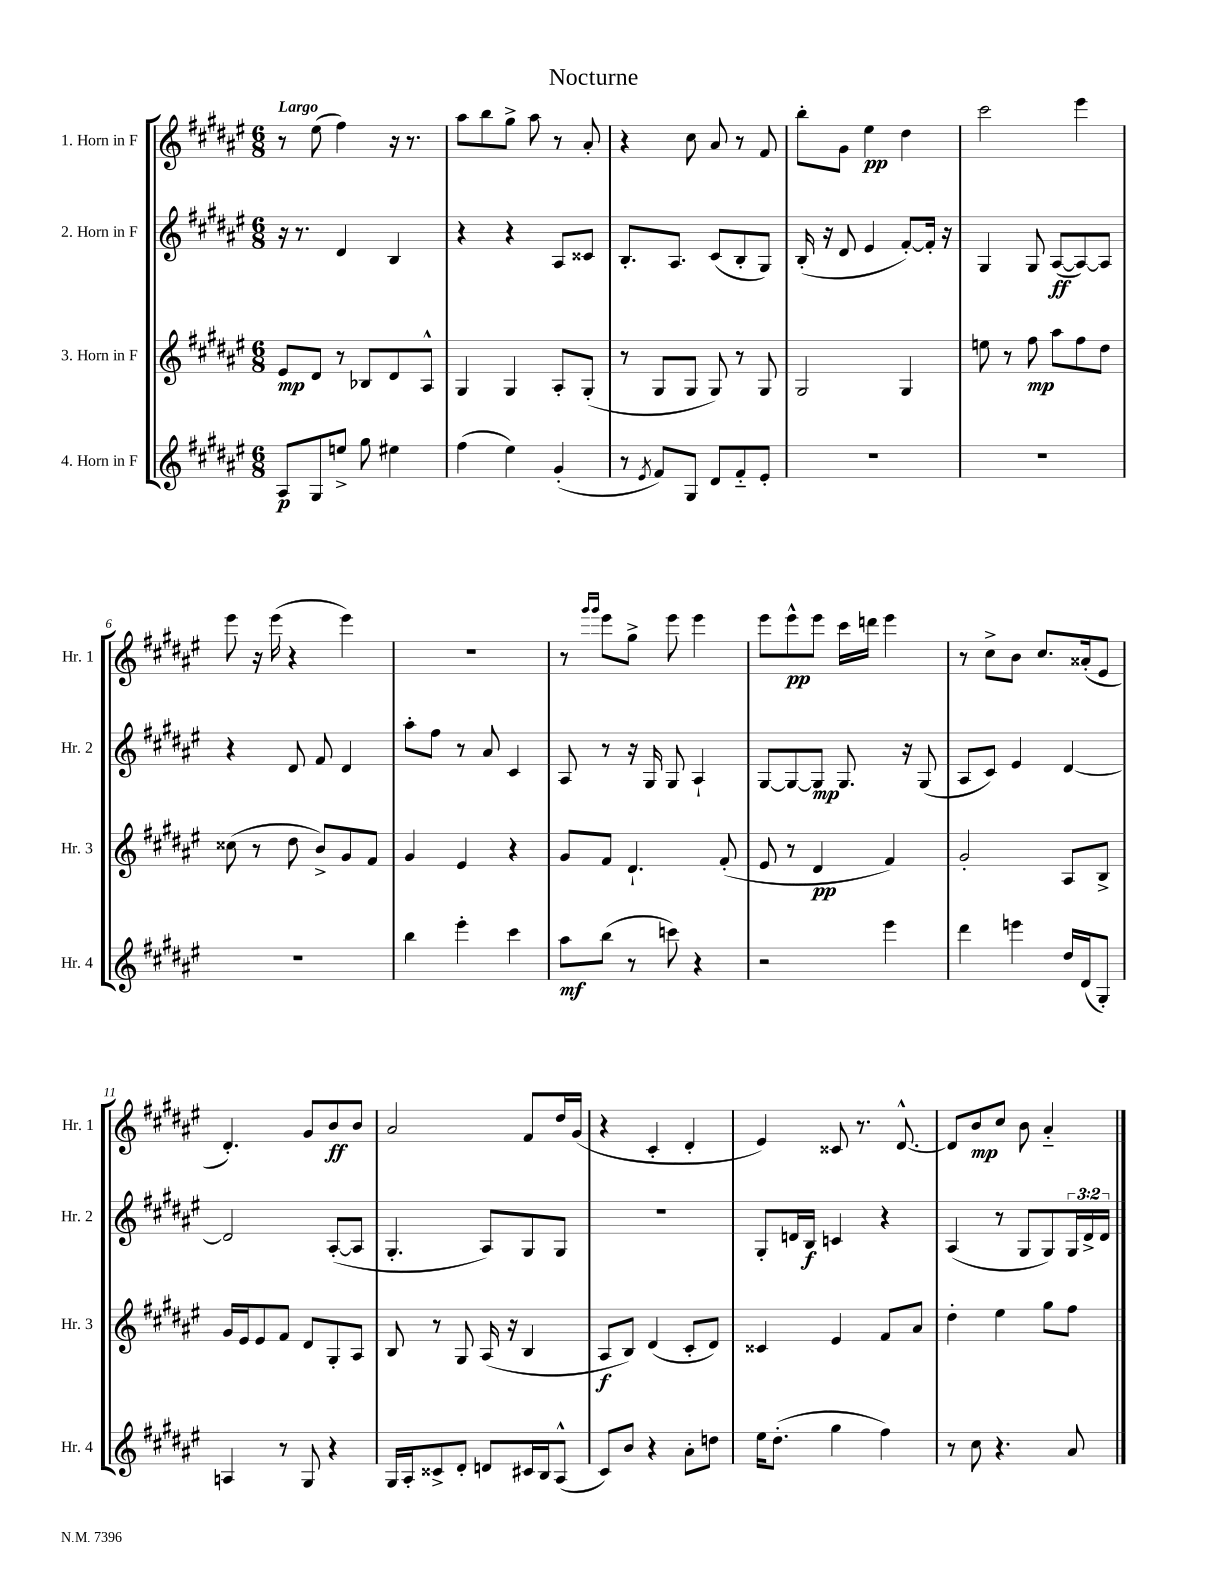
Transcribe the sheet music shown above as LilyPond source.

\header { title = "Nocturne" }
<<
\new StaffGroup <<
\new Staff = "s0" \with { instrumentName = "1. Horn in F" shortInstrumentName = "Hr. 1" } {
    \clef treble \key fis \major \numericTimeSignature \time 6/8 \tempo "Largo"
    r8 eis''8( fis''4) r16 r8. |
    ais''8 b''8 gis''8-> ais''8 r8 ais'8-. |
    r4 cis''8 ais'8 r8 fis'8 |
    b''8-. gis'8 eis''4\pp dis''4 |
    cis'''2 eis'''4 |
    eis'''8 r16 eis'''16( r4 eis'''4) |
    R2. |
    r8 \grace { gis'''16 gis'''16 } eis'''8 gis''8-> eis'''8 eis'''4 |
    eis'''8 eis'''8-^\pp eis'''8 cis'''16 d'''16 eis'''4 |
    r8 cis''8-> b'8 cis''8. aisis'16-.( eis'8 |
    dis'4.-.) gis'8 b'8\ff b'8 |
    ais'2 fis'8 dis''16 gis'16( |
    r4 cis'4-. dis'4-. |
    eis'4) cisis'8 r8. dis'8.~-^ |
    dis'8 b'8\mp cis''8 b'8 ais'4-_ \bar "|." |
}
\new Staff = "s1" \with { instrumentName = "2. Horn in F" shortInstrumentName = "Hr. 2" } {
    \clef treble \key fis \major \numericTimeSignature \time 6/8 \override Staff.TupletNumber.text = #tuplet-number::calc-fraction-text
    r16 r8. dis'4 b4 |
    r4 r4 ais8 cisis'8 |
    b8.-. ais8. cis'8( b8-. gis8) |
    b16-.( r16 dis'8 eis'4 fis'8~-.) fis'16-. r16 |
    gis4 gis8 ais8~\ff( ais8~) ais8 |
    r4 dis'8 fis'8 dis'4 |
    ais''8-. fis''8 r8 ais'8 cis'4 |
    ais8 r8 r16 gis16 gis8 ais4-! |
    gis8~ gis8~ gis8\mp gis8. r16 gis8( |
    ais8 cis'8) eis'4 dis'4~ |
    dis'2 ais8~-.( ais8 |
    gis4.-. ais8) gis8 gis8 |
    R2. |
    gis8-. d'16 b16\f c'4 r4 |
    ais4( r8 gis8 gis8) \tuplet 3/2 { gis16 dis'16-> dis'16 } \bar "|." |
}
\new Staff = "s2" \with { instrumentName = "3. Horn in F" shortInstrumentName = "Hr. 3" } {
    \clef treble \key fis \major \numericTimeSignature \time 6/8
    eis'8\mp dis'8 r8 bes8 dis'8 ais8-^ |
    gis4 gis4 ais8-. gis8-.( |
    r8 gis8 gis8 gis8) r8 gis8 |
    gis2 gis4 |
    e''8 r8 fis''8\mp ais''8 fis''8 dis''8 |
    cisis''8( r8 dis''8 b'8->) gis'8 fis'8 |
    gis'4 eis'4 r4 |
    gis'8 fis'8 dis'4.-! fis'8-.( |
    eis'8 r8 dis'4\pp fis'4) |
    gis'2-. ais8 b8-> |
    gis'16 eis'16 eis'8 fis'8 dis'8 gis8-. ais8 |
    b8 r8 gis8 ais16( r16 b4 |
    ais8\f b8) dis'4( cis'8-. dis'8) |
    cisis'4 eis'4 fis'8 ais'8 |
    dis''4-. eis''4 gis''8 fis''8 \bar "|." |
}
\new Staff = "s3" \with { instrumentName = "4. Horn in F" shortInstrumentName = "Hr. 4" } {
    \clef treble \key fis \major \numericTimeSignature \time 6/8
    ais8\p gis8 e''8-> gis''8 eis''4 |
    fis''4( eis''4) gis'4-.( |
    r8 \acciaccatura { eis'8 } fis'8) gis8 dis'8 fis'8-_ eis'8-. |
    R2. |
    R2. |
    R2. |
    b''4 eis'''4-. cis'''4 |
    ais''8\mf b''8( r8 c'''8) r4 |
    r2 eis'''4 |
    dis'''4 e'''4 dis''16 dis'16( gis8-.) |
    a4 r8 gis8 r4 |
    gis16 ais16-. cisis'8-> dis'8-. d'8 cis'16 b16 ais8-^( |
    cis'8) b'8 r4 ais'8-. d''8 |
    eis''16 dis''8.-.( gis''4 fis''4) |
    r8 cis''8 r4. ais'8 \bar "|." |
}
>>
>>
